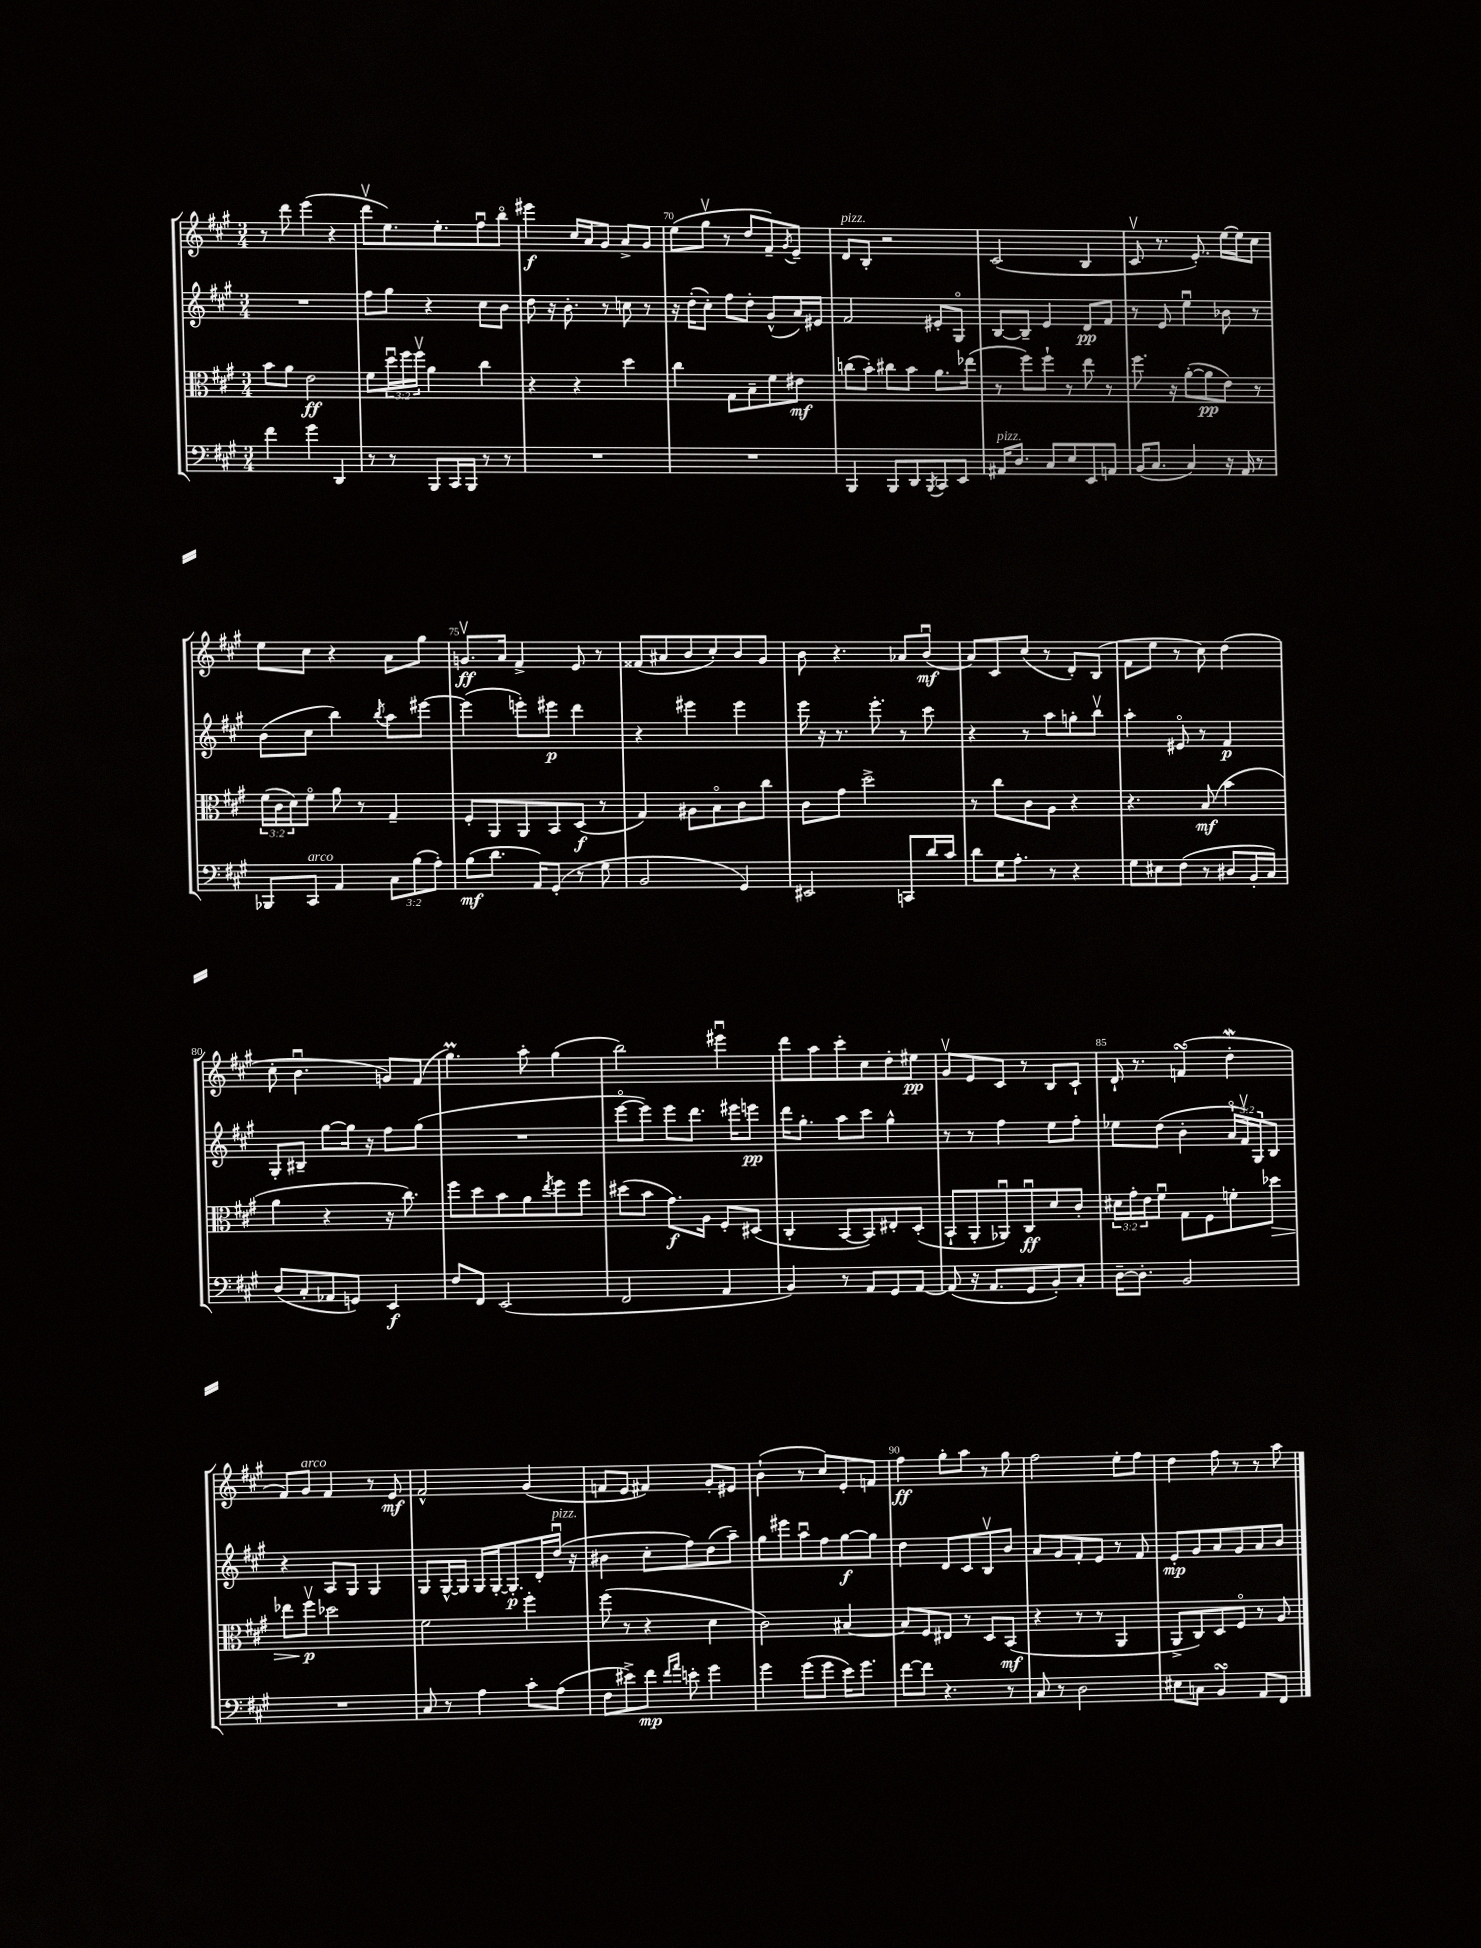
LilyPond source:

<<
\new StaffGroup <<
\new Staff = "s0" {
    \clef treble \key a \major \numericTimeSignature \time 3/4
    r8 d'''8 e'''4( r4 |
    d'''8\upbow e''8.) e''8.-. fis''8\downbow b''8\flageolet |
    eis'''4\f cis''16 a'16 gis'8 a'8-> gis'8 |
    e''8( gis''8\upbow r8 d''8 fis'8--) \acciaccatura { gis'8 } e'8-- |
    d'8^\markup { \italic "pizz." } b8-. r2 |
    cis'2( b4 |
    cis'8\upbow r8. e'8.-.) e''16~ e''16 cis''8 |
    e''8 cis''8 r4 a'8 gis''8 |
    g'8.\upbow\ff a'16 fis'4-> e'8 r8 |
    fisis'8( ais'8 b'8 cis''8-.) b'8 gis'8 |
    b'8 r4. aes'8 b'8\downbow\mf( |
    a'8) cis'8 cis''8( r8 d'8-.) b8( |
    fis'8 e''8 r8 cis''8) d''4( |
    cis''8-. b'4.\downbow g'8) fis'8( |
    gis''4.\prall) a''8-. gis''4( |
    b''2) eis'''4\downbow |
    d'''8 a''8 cis'''8-. cis''8 d''8-. eis''8\pp |
    gis'8\upbow e'8 cis'8 r8 b8 cis'8-! |
    d'16-! r8. f'4\turn( d''4-.\mordent |
    fis'8) gis'8^\markup { \italic "arco" } fis'4 r8 e'8\mf |
    fis'2-^ gis'4( |
    f'8 e'8 fis'4) gis'8-. eis'8 |
    b'4-!( r8 cis''8) e'8-. f'8 |
    fis''4\ff gis''8-. a''8 r8 gis''8 |
    fis''2 e''8-. fis''8 |
    d''4 fis''8 r8 r8 a''8 \bar "|." |
}
\new Staff = "s1" {
    \clef treble \key a \major \numericTimeSignature \time 3/4 \override Staff.TupletNumber.text = #tuplet-number::calc-fraction-text
    R2. |
    fis''8 gis''8 r4 cis''8 b'8 |
    d''8 r16 b'8.-. r8 c''8 r8 |
    r16 d''16-.( cis''8-.) fis''8 d''8-. gis'8-^( a'16) eis'16 |
    fis'2 eis'8-. gis8\flageolet |
    b8~ b8-- e'4 d'8\pp fis'8 |
    r8 e'8 e''4\downbow bes'8 r8 |
    b'8( cis''8 b''4) \acciaccatura { b''8 } a''8 eis'''8~ |
    eis'''4( e'''8-.) eis'''8\p d'''4 |
    r4 eis'''4 eis'''4 |
    e'''16 r16 r8. e'''8.-. r8 cis'''8 |
    r4 r8 a''8 g''8-. b''8\upbow |
    a''4-. eis'8\flageolet r8 fis'4\p |
    gis8-. bis8-- gis''8~ gis''16 r16 fis''8 gis''8( |
    R2. |
    e'''8~\flageolet e'''8) e'''8 d'''8. eis'''16 e'''8\pp |
    d'''16 gis''8.-. a''8 cis'''8 gis''4-^ |
    r8 r8 fis''4 e''8 fis''8-. |
    ees''8 d''8( b'4-. \tuplet 3/2 { a'16\flageolet fis'16\upbow) gis16 } b8 |
    r4 a8 gis8 gis4 |
    gis8 gis16~-^ gis16 gis16 gis16~-. gis8.-.\p d'16-. d''16\downbow^\markup { \italic "pizz." }( r16 |
    bis'4 cis''8-. fis''8) d''8( a''8--) |
    gis''8 eis'''8 a''8\downbow fis''8 gis''8~\f gis''8 |
    d''4 d'8 cis'8 b8\upbow b'8 |
    a'8 gis'8 fis'8-. e'8 r8 fis'8 |
    e'8-.\mp gis'8 a'8 gis'8 a'8 b'8 \bar "|." |
}
\new Staff = "s2" {
    \clef alto \key a \major \numericTimeSignature \time 3/4 \override Staff.TupletNumber.text = #tuplet-number::calc-fraction-text
    b'8 a'8 e'2\ff |
    fis'8 \tuplet 3/2 { d''16\downbow fis''16 fis''16\upbow } a'4 cis''4 |
    r4 r4 d''4 |
    cis''4 gis8 b8-- fis'8 eis'8\mf |
    c''8( b'8-.) cis''8 b'8 a'8. ees''16( |
    r8 fis''8) fis''8-! r8 e''8 r8 |
    fis''8. r16 a'8~-.( a'8\pp e'8) r8 |
    \tuplet 3/2 { fis'16( cis'16 d'16) } fis'8\flageolet a'8 r8 gis4-- |
    fis8-. a,8 a,8 b,8 d8\f( r8 |
    gis4) ais8 b8\flageolet cis'8 cis''8 |
    cis'8 gis'8 d''2-> |
    r8 cis''8 cis'8 a8 r4 |
    r4. b8\mf( b'4 |
    a'4 r4 r16 cis''8.) |
    fis''8 d''8 b'8 a'8 \acciaccatura { e''8 } fis''8 fis''8 |
    dis''8( b'8 gis'8.\f) a16 fis8-. dis8( |
    cis4-. b,8~ b,8) eis8-. d8-.( |
    b,8-! a,8-. aes,8\downbow) cis8\downbow\ff d'8 cis'8-. |
    \tuplet 3/2 { dis'16 gis'16-. e'16 } fis'8\downbow gis8 fis8 f'8-. des''8\> |
    ees''8 fis''8\upbow\p\! des''2 |
    fis'2 fis''4-. |
    fis''8( r8 r4 d'4 |
    cis'2) bis4~ |
    bis8 fis8 eis8 r8 d8 b,8\mf( |
    r4 r8 r8 a,4 |
    a,8-> cis8) d8 fis8\flageolet r8 a8 \bar "|." |
}
\new Staff = "s3" {
    \clef bass \key a \major \numericTimeSignature \time 3/4 \override Staff.TupletNumber.text = #tuplet-number::calc-fraction-text
    fis'4 gis'4 d,4 |
    r8 r8 b,,8 cis,16 b,,16 r8 r8 |
    R2. |
    R2. |
    b,,4 b,,8 d,8 \acciaccatura { b,,8 } cis,8 e,8 |
    ais,16^\markup { \italic "pizz." } d8. cis8 e8 e,8 a,8 |
    b,16( cis8. cis4) r16 a,16 r8 |
    bes,,8 cis,8^\markup { \italic "arco" } a,4 \tuplet 3/2 { cis8 b8( a8-.) } |
    b8\mf( d'8. a,16) gis,8-.( r8 gis8 |
    b,2 gis,4) |
    eis,2 c,8 d'16 cis'16 |
    d'8 gis16 a8.-. r8 r4 |
    gis8 eis8 fis8( r8 dis8 b,16-. cis16) |
    d8( cis8-. aes,8 g,8) e,4\f |
    fis8 fis,8 e,2( |
    fis,2 a,4 |
    b,4) r8 a,8 gis,8 a,8~ |
    a,8( r16 a,8. gis,8 b,8-.) cis8-. |
    d16~-- d8.-. b,2 |
    R2. |
    cis8 r8 a4 cis'8-. a8( |
    fis8 eis'8->) fis'8\mp \grace { fis'16 a'16 } e'8-. gis'4 |
    gis'4 gis'8( gis'8 e'16) gis'8. |
    fis'8~ fis'8 r4. r8 |
    cis8 r8 d2 |
    eis8 c8 b,4\turn a,8 fis,8 \bar "|." |
}
>>
>>
\layout { \context { \Score currentBarNumber = #67 \override BarNumber.break-visibility = ##(#f #t #t) barNumberVisibility = #(every-nth-bar-number-visible 5) } }
